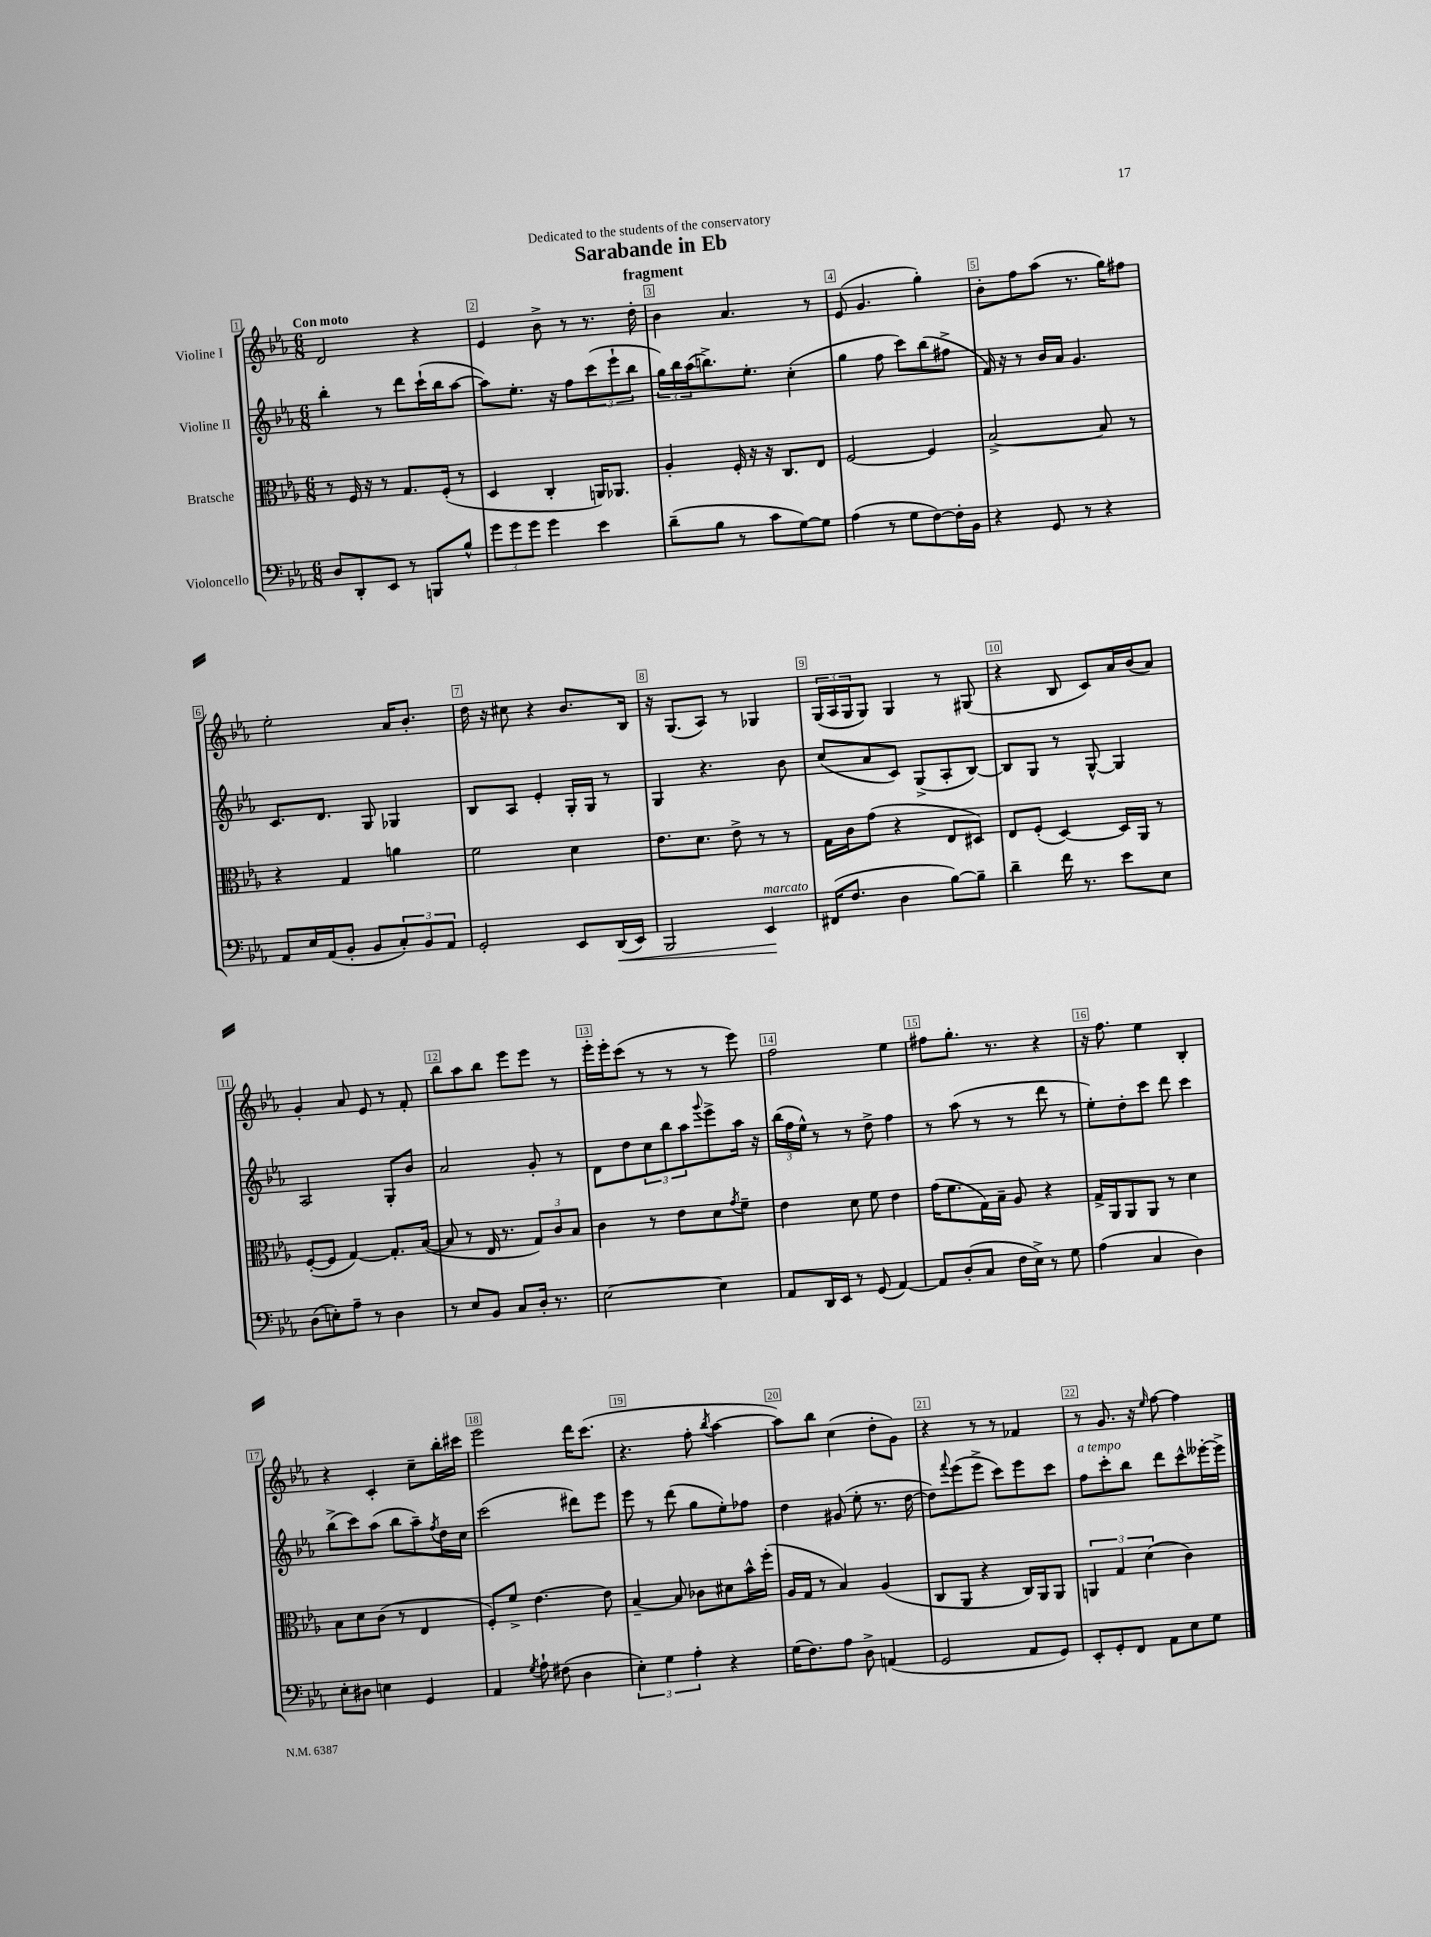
\header { title = "Sarabande in Eb" subtitle = "fragment" dedication = "Dedicated to the students of the conservatory" }
<<
\new StaffGroup <<
\new Staff = "s0" \with { instrumentName = "Violine I" } {
    \clef treble \key ees \major \numericTimeSignature \time 6/8 \tempo "Con moto"
    d'2 r4 |
    ees'4 bes'8-> r8 r8. d''16-. |
    bes'4 aes'4. r8 |
    ees'8( g'4. g''4-.) |
    bes'8-. f''8 aes''8( r8. g''16) fis''8 |
    ees''2-. aes'16 bes'8.-. |
    d''16 r16 cis''8 r4 bes'8. bes16 |
    r16 g8.( aes8) r8 ges4 |
    \tuplet 3/2 { g16( aes16 g16 } g8) g4 r8 gis8( |
    r4 bes8 c'8) aes'16 bes'16( aes'8) |
    g'4-. aes'8 ees'8 r8 f'8-. |
    bes''8 aes''8 bes''8 ees'''8 ees'''8 r8 |
    ees'''16-. ees'''16-. c'''8( r8 r8 r8 ees'''8) |
    f''2 ees''4 |
    fis''8 g''8.-. r8. r4 |
    r16 f''8. ees''4 bes4-. |
    r4 c'4-. c''8-- bes''16-. cis'''16 |
    ees'''2 d'''16 c'''8.( |
    r4. f''8-. \acciaccatura { bes''8 } aes''4~ |
    aes''8) bes''8 c''4( d''8-. g'8) |
    r4 r8 r8 fes'4 |
    r8 g'8. r16 \grace { ees''16 } f''8~ f''4 \bar "|." |
}
\new Staff = "s1" \with { instrumentName = "Violine II" } {
    \clef treble \key ees \major \numericTimeSignature \time 6/8
    bes''4-. r8 d'''8 c'''16-!( bes''16 aes''8~ |
    aes''8) ees''8.-. r16 f''8 \tuplet 3/2 { c'''8( ees'''8-! bes''8 } |
    \tuplet 3/2 { g''16) bes''16 aes''16( } b''8.->) ees''8.-. c''4-.( |
    g''4 f''8 c'''8) bes''8( fis''8-> |
    f'16) r16 r8 bes'16 aes'16 g'4. |
    c'8. d'8. g8 ges4 |
    bes8 aes8 ees'4-. g16-. g16 r8 |
    g4 r4. bes'8 |
    c''8( aes'8 c'8) g8->( aes8-. bes8~) |
    bes8 g8 r8 g8~-^ g4 |
    aes2 g8-. bes'8 |
    aes'2 g'8-. r8 |
    d'8 d''8 \tuplet 3/2 { c''8 bes''8 aes''8 } \appoggiatura { g'''8 } ees'''8-> aes''16 r16 |
    \tuplet 3/2 { bes''16( f''16 ees''16-^) } r8 r8 d''8-> f''4 |
    r8 aes''8( r8 r8 d'''8 r8 |
    ees''8-.) d''8-. c'''8 d'''8 c'''4 |
    bes''8->( c'''8) aes''8( bes''8 aes''8--) \acciaccatura { f''8 } d''16 c''16 |
    c'''2( dis'''8) ees'''8 |
    ees'''8 r8 d'''8( g''8 ees''8-.) fes''8 |
    d''4 gis'8( ees''8-. r8. d''16~ |
    d''8) \appoggiatura { f'''8 } ees'''8( ees'''8-> c'''8) ees'''8 c'''8 |
    f''8^\markup { \italic "a tempo" } c'''8-. bes''8 d'''8 c'''8-^ eeses'''16~-. eeses'''16-> \bar "|." |
}
\new Staff = "s2" \with { instrumentName = "Bratsche" } {
    \clef alto \key ees \major \numericTimeSignature \time 6/8
    r8 f16 r16 r8 g8. f16-.( r8 |
    d4 c4-. a,16) aes,8. |
    aes4-. f16-. r16 r16 c8. ees8 |
    f2~ f4 |
    bes2~-> bes8 r8 |
    r4 g4 a'4 |
    f'2 d'4 |
    ees'8. d'8. ees'8-> r8 r8 |
    g16 c'16 g'8( r4 ees8 dis8) |
    ees8 f8-.( d4~) d16 aes,16 r8 |
    f8~-.( f8 g4~) g8.-. bes16~( |
    bes8 r8 ees16 r8. \tuplet 3/2 { g8) c'8 bes8 } |
    c'4 r8 ees'8 d'8 \acciaccatura { g'8 } f'8-- |
    ees'4 d'8 f'8 ees'4 |
    g'16( f'8. g16) bes16-- aes8 r4 |
    g16-> aes,16 aes,8 aes,8 r8 d'4 |
    bes8 d'8 c'8( r8 ees4 |
    f8-.) f'8-> ees'4.~ ees'8 |
    bes4~-- bes8 ces'8 dis'8 bes'16-^ f''16-.( |
    aes16 g16 r8 bes4) aes4( |
    c8 aes,8 r4 c16) aes,16 aes,8 |
    \tuplet 3/2 { a,4 g4 d'4( } c'4) \bar "|." |
}
\new Staff = "s3" \with { instrumentName = "Violoncello" } {
    \clef bass \key ees \major \numericTimeSignature \time 6/8
    d8 d,8-. ees,8 r8 b,,8 bes8-^ |
    \tuplet 3/2 { g'8 g'8 g'8 } g'4 ees'4 |
    d'8--( bes8 r8 c'8 g8~) g8 |
    aes4( r8 g8 f8~) f16-. bes,16 |
    r4 g,8 r8 r4 |
    aes,8 ees16 aes,16( bes,8-. bes,8 \tuplet 3/2 { c8-.) bes,8 aes,8 } |
    g,2-. ees,8 d,16\<( ees,16) |
    bes,,2 ees,4\!^\markup { \italic "marcato" } |
    fis,16( f8. d4 bes8~) bes8-- |
    d'4-- f'16 r8. ees'8 ees8 |
    d8( e8-.) aes8-- r8 d4 |
    r8 ees8 bes,8 c8 d16-. r8. |
    ees2~ ees4 |
    aes,8 d,16 ees,16 r8 g,8( aes,4~) |
    aes,8 d8-.( c8 f16 ees16->) r8 g8 |
    aes4( c4 d4) |
    ees8-. dis8 e4 g,4 |
    aes,4 \acciaccatura { g8 } aes8-! fis8( d4 |
    \tuplet 3/2 { ees4-.) g4 aes4-. } r4 |
    g16( f8.) aes8 d8-> a,4( |
    g,2 aes,8 g,8) |
    ees,8-. g,8-. f,8 aes,8 ees8 g8 \bar "|." |
}
>>
>>
\layout { \context { \Score \override BarNumber.break-visibility = ##(#f #t #t) barNumberVisibility = #all-bar-numbers-visible \override BarNumber.stencil = #(make-stencil-boxer 0.1 0.3 ly:text-interface::print) } }
